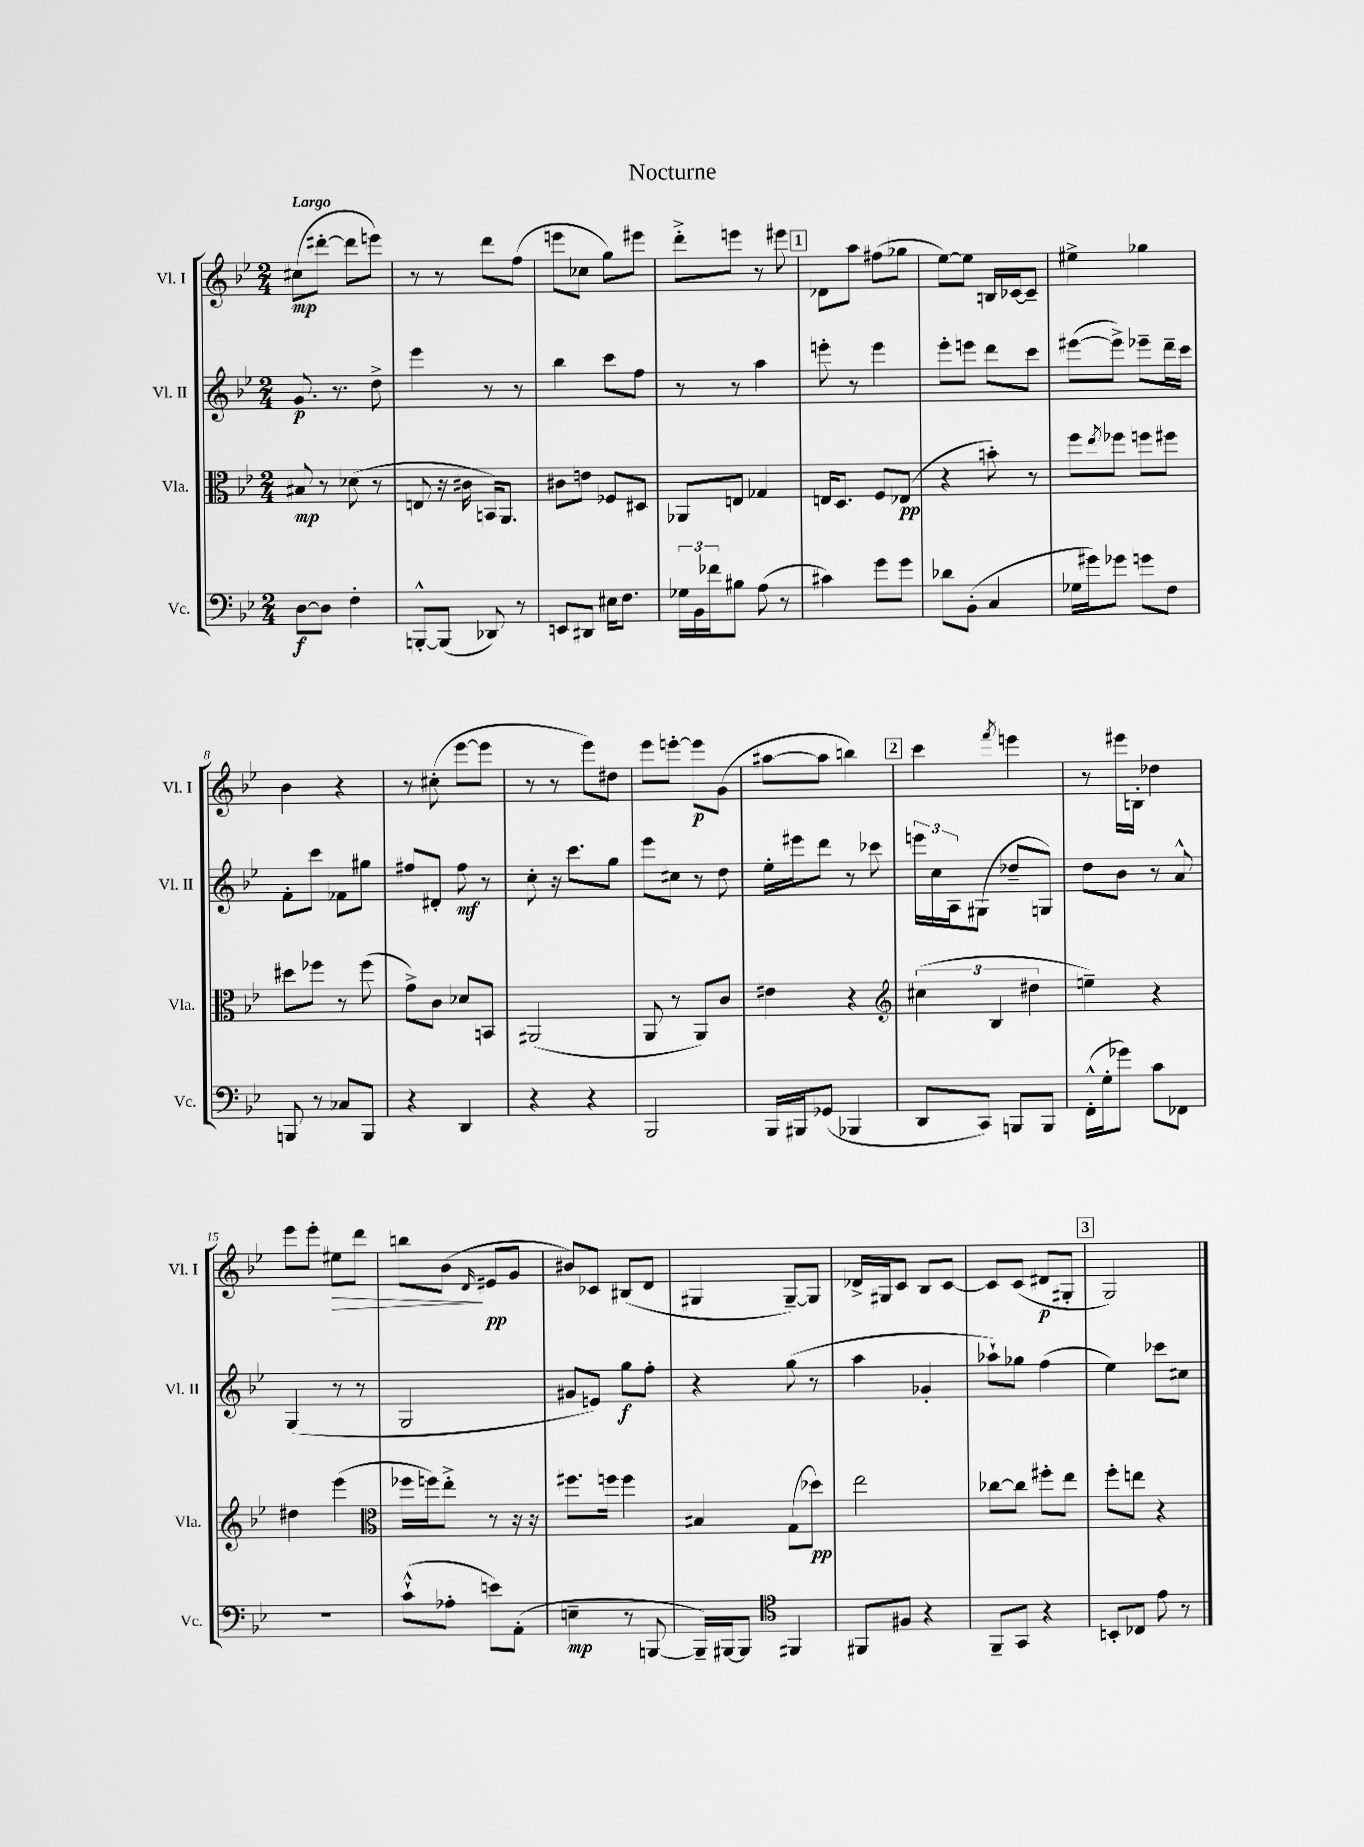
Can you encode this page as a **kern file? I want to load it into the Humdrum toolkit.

**kern	**dynam	**kern	**dynam	**kern	**dynam	**kern	**dynam
*part4	*part4	*part3	*part3	*part2	*part2	*part1	*part1
*staff4	*staff4	*staff3	*staff3	*staff2	*staff2	*staff1	*staff1
*I"Vc.	*	*I"Vla.	*	*I"Vl. II	*	*I"Vl. I	*
*I'Vc.	*	*I'Vla.	*	*I'Vl. II	*	*I'Vl. I	*
*clefF4	*	*clefC3	*	*clefG2	*	*clefG2	*
*k[b-e-]	*	*k[b-e-]	*	*k[b-e-]	*	*k[b-e-]	*
*M2/4	*	*M2/4	*	*M2/4	*	*M2/4	*
=1	=1	=1	=1	=1	=1	=1	=1
!	!	!	!	!	!	!LO:TX:a:B:t=Largo	!
[8D\L	f	8B#X/	mp	8.g/	p	(8cc#X\L	mp
8D\J]	.	8r	.	.	.	[8ddd#X'\J	.
.	.	.	.	8.r	.	.	.
4F'\	.	(8d-X\	.	.	.	8ddd#\L]	.
.	.	8r	.	8dd^\	.	8eeen\J)	.
=2	=2	=2	=2	=2	=2	=2	=2
[8BBBn'^^/L	.	8En/	.	4eee-\	.	8r	.
(8BBB/J]	.	16r	.	.	.	8r	.
.	.	16c#X\	.	.	.	.	.
8DD-X/)	.	16BBn/KL)	.	8r	.	8ddd\L	.
.	.	8.AA/J	.	.	.	.	.
8r	.	.	.	8r	.	(8ff\J	.
=3	=3	=3	=3	=3	=3	=3	=3
8EEn/L	.	8c#X\L	.	4bb-\	.	8eeen\L	.
8DD#X/J	.	8en\J	.	.	.	8cc-X\J	.
16E#X\KL	.	8F-X/L	.	8ccc\L	.	8gg\L)	.
8.F\J	.	.	.	.	.	.	.
.	.	8D#X/J	.	8ff\J	.	8eee#X\J	.
=4	=4	=4	=4	=4	=4	=4	=4
24G-X\LL	.	8AA-X/L	.	8r	.	8ddd'^\L	.
24BB-\	.	.	.	.	.	.	.
24f-X\J	.	.	.	.	.	.	.
8B#X\J	.	8En/J	.	8r	.	8eeen\J	.
(8A\	.	4G-X/	.	4aa\	.	8r	.
8r	.	.	.	.	.	8eee#X\	.
!!LO:REH:place=s1:t=1
=5	=5	=5	=5	=5	=5	=5	=5
4c#X\)	.	16En/KL	.	8eeen'\	.	8d-X\L	.
.	.	8.D/J	.	.	.	.	.
.	.	.	.	8r	.	8aa\J	.
8g\L	.	8F/L	.	4eee\	.	(8ff#X\L	.
8g\J	.	(8E-X/J	pp	.	.	8gg-X\J	.
=6	=6	=6	=6	=6	=6	=6	=6
8d-X\L	.	4r	.	8eee-'\L	.	[8ee-\L)	.
(8BB-'\J	.	.	.	8eeen\J	.	8ee-\J]	.
4C/	.	8bn'\)	.	8ddd\L	.	16Bn/LL	.
.	.	.	.	.	.	[16c-X/J	.
.	.	8r	.	8ccc\J	.	8c-~/J]	.
=7	=7	=7	=7	=7	=7	=7	=7
16G-X\LL	.	8ff\L	.	([8eee#X\L	.	4ee#X^\	.
16g#X\J)	.	.	.	.	.	.	.
.	.	8qee-/	.	.	.	.	.
8g-X\J	.	8ff-X\J	.	8eee#^\J])	.	.	.
8gn\L	.	8ffn\L	.	8eee-X~\L	.	4gg-X\	.
8F\J	.	8ff#X\J	.	16ddd~\L	.	.	.
.	.	.	.	16ccc\JJ	.	.	.
!!LO:LB:g=z
=8	=8	=8	=8	=8	=8	=8	=8
8BBBn/	.	8dd#X\L	.	8f'\L	.	4b-\	.
8r	.	8ff-X\J	.	8ccc\J	.	.	.
8C-X/L	.	8r	.	8f-X\L	.	4r	.
8BBB/J	.	(8ff-\	.	8gg#X\J	.	.	.
=9	=9	=9	=9	=9	=9	=9	=9
4r	.	8g^\L)	.	8ff#X/L	.	8r	.
.	.	8c\J	.	8d#X'/J	.	(8cc#X'\	.
4DD/	.	8d-X/L	.	8ff#\	mf	[8eee-\L	.
.	.	8BBn/J	.	8r	.	8eee-\J]	.
=10	=10	=10	=10	=10	=10	=10	=10
4r	.	(2AA#X/	.	8cc'\	.	8r	.
.	.	.	.	16r	.	8r	.
.	.	.	.	8.ccc\L	.	.	.
4r	.	.	.	.	.	8eee-\L)	.
.	.	.	.	8gg\J	.	8dd#X\J	.
=11	=11	=11	=11	=11	=11	=11	=11
2BBB-/	.	8AA/	.	8eee-\L	.	8eee-\L	.
.	.	8r	.	8cc#X\J	.	[8eeen'\J	.
.	.	8AA/L)	.	8r	.	8eee\L]	p
.	.	8c/J	.	8dd\	.	(8g\J	.
=12	=12	=12	=12	=12	=12	=12	=12
16BBB-/LL	.	4e#X\	.	16ee-'\LL	.	[8aa#X\L	.
16BBB#X/J	.	.	.	16eee#X\J	.	.	.
(8GG-X/J	.	.	.	8ddd\J	.	8aa#\J]	.
4BBB-X/	.	4r	.	8r	.	4bbn\)	.
.	.	.	.	8ccc-X\	.	.	.
!!LO:REH:place=s1:t=2
=13	=13	=13	=13	=13	=13	=13	=13
*	*	*clefG2	*	*	*	*	*
8DD/L	.	(6cc#X\	.	24eeen\LL	.	4ccc\	.
.	.	.	.	24cc\	.	.	.
.	.	.	.	24A\J	.	.	.
8CC/J)	.	.	.	(8G#X\J	.	.	.
.	.	6B-/	.	.	.	.	.
.	.	.	.	.	.	8qfff/	.
8BBBn/L	.	.	.	8dd-X~/L	.	4eeen\	.
.	.	6dd#X\	.	.	.	.	.
8BBB/J	.	.	.	8Gn/J)	.	.	.
=14	=14	=14	=14	=14	=14	=14	=14
(16FF'^^\LL	.	4een~\)	.	8dd\L	.	8r	.
16G'\J	.	.	.	.	.	.	.
8g-X\J)	.	.	.	8b-\J	.	16eee#X\LL	.
.	.	.	.	.	.	16Bn'\JJ	.
8c\L	.	4r	.	8r	.	4dd-X\	.
8FF-X\J	.	.	.	8a^^/	.	.	.
!!LO:LB:g=z
=15	=15	=15	=15	=15	=15	=15	=15
2r	.	4dd#X\	.	(4G/	.	8eee-\L	.
.	.	.	.	.	.	8eee-'\J	.
!	!	!	!	!	!	!	!LO:HP:b
.	.	(4eee-\	.	8r	.	8ee#X\L	>
.	.	.	.	8r	.	8ddd\J	.
=16	=16	=16	=16	=16	=16	=16	=16
*	*	*clefC3	*	*	*	*	*
(8c`^^\L	.	16ff-X\LL	.	2G/	.	8bbn\L	.
.	.	16ffn\J)	.	.	.	.	.
8A-X'\J	.	8ee-'^\J	.	.	.	(8b-\J	.
.	.	.	.	.	.	16qqd/	.
8en\L)	.	8r	.	.	.	8e#X/L	] pp
(8AA'\J	.	16r	.	.	.	8g/J	.
.	.	16r	.	.	.	.	.
=17	=17	=17	=17	=17	=17	=17	=17
4En~\	mp	8.ff#X\L	.	8g#X/L	.	8b#X/L)	.
.	.	.	.	8en/J)	.	8c-X/J	.
.	.	16ffn\Jk	.	.	.	.	.
8r	.	4ff\	.	8gg\L	f	(8B#X/L	.
[8BBBn/	.	.	.	8ff'\J	.	8d/J	.
=18	=18	=18	=18	=18	=18	=18	=18
16BBB~/LL])	.	4B#X/	.	4r	.	4G#X/	.
[16BBB#X/J	.	.	.	.	.	.	.
8BBB#/J]	.	.	.	.	.	.	.
*clefC4	*	*	*	*	*	*	*
4FF#X/	.	(8G\L	.	(8gg\	.	[8G#~/L)	.
.	.	8dd-X\J)	pp	8r	.	8G#/J]	.
=19	=19	=19	=19	=19	=19	=19	=19
8FF#X/L	.	2ee-\	.	4aa\	.	16d-X^/LL	.
.	.	.	.	.	.	16G#X/J	.
8F#X/J	.	.	.	.	.	8c/J	.
4r	.	.	.	4g-X'/	.	8B-/L	.
.	.	.	.	.	.	[8c/J	.
=20	=20	=20	=20	=20	=20	=20	=20
8FF~/L	.	[8cc-X\L	.	8aa-X`\L)	.	8c/L]	.
8GG/J	.	8cc-\J]	.	8gg-X\J	.	(8c/J	.
4r	.	8ff#X'\L	.	(4ff\	.	8d#X/L	p
.	.	8ee-\J	.	.	.	8G#X'/J	.
!!LO:REH:place=s1:t=3
=21	=21	=21	=21	=21	=21	=21	=21
8BBn'/L	.	8ff'\L	.	4ee-\)	.	2G/)	.
8C-X/J	.	8een\J	.	.	.	.	.
8e-\	.	4r	.	8ccc-X\L	.	.	.
8r	.	.	.	8cc#X\J	.	.	.
==	==	==	==	==	==	==	==
*-	*-	*-	*-	*-	*-	*-	*-
